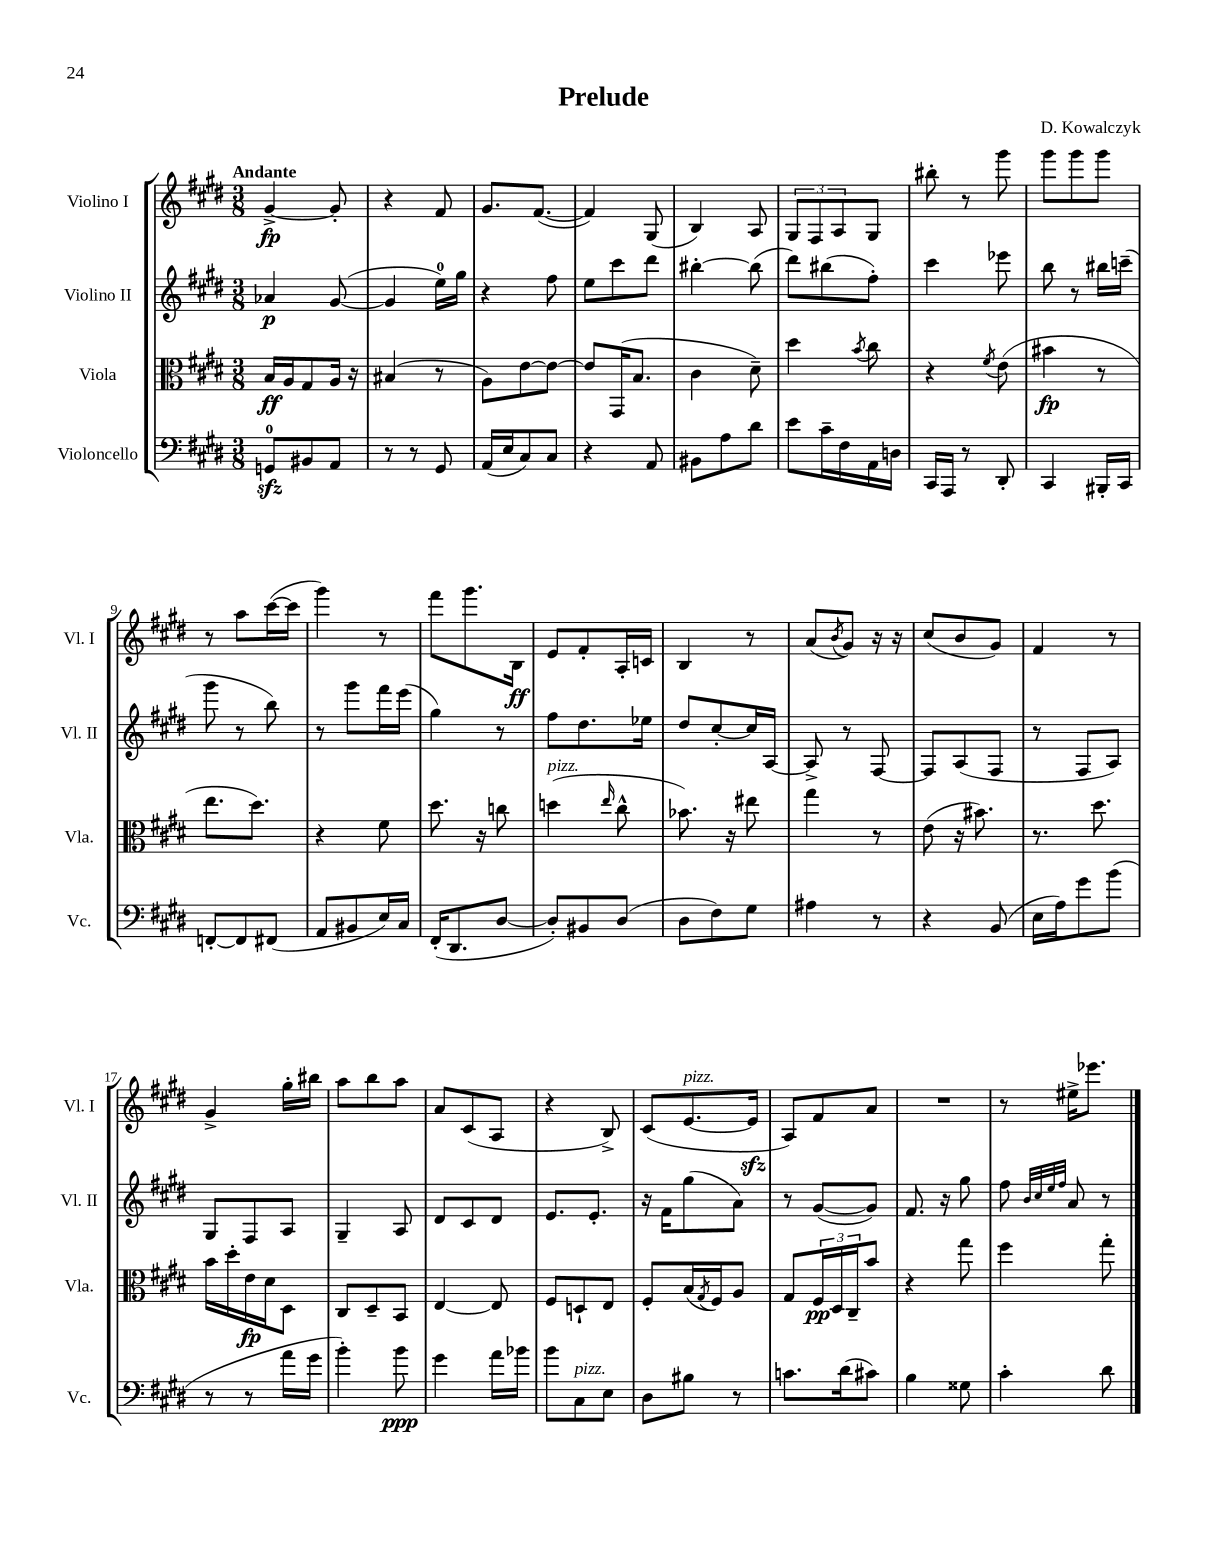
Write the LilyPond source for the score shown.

\header { title = "Prelude" composer = "D. Kowalczyk" }
<<
\new StaffGroup <<
\new Staff = "s0" \with { instrumentName = "Violino I" shortInstrumentName = "Vl. I" } {
    \clef treble \key e \major \numericTimeSignature \time 3/8 \tempo "Andante"
    gis'4~->\fp gis'8-. |
    r4 fis'8 |
    gis'8. fis'8.~( |
    fis'4) gis8( |
    b4) a8 |
    \tuplet 3/2 { gis8 fis8 a8 } gis8 |
    bis''8-. r8 gis'''8 |
    gis'''8 gis'''8 gis'''8 |
    r8 a''8 cis'''16~( cis'''16 |
    gis'''4) r8 |
    fis'''8 gis'''8. b16\ff |
    e'8 fis'8-. a16-. c'16 |
    b4 r8 |
    a'8( \acciaccatura { b'8 } gis'8) r16 r16 |
    cis''8( b'8 gis'8) |
    fis'4 r8 |
    gis'4-> gis''16-. bis''16 |
    a''8 b''8 a''8 |
    a'8 cis'8( a8 |
    r4 b8->) |
    cis'8( e'8.~^\markup { \italic "pizz." } e'16\sfz |
    a8) fis'8 a'8 |
    R4. |
    r8 eis''16-> ees'''8. \bar "|." |
}
\new Staff = "s1" \with { instrumentName = "Violino II" shortInstrumentName = "Vl. II" } {
    \clef treble \key e \major \numericTimeSignature \time 3/8
    aes'4\p gis'8~( |
    gis'4 e''16-0) gis''16 |
    r4 fis''8 |
    e''8 cis'''8 dis'''8 |
    bis''4~-. bis''8( |
    dis'''8) bis''8( fis''8-.) |
    cis'''4 ees'''8 |
    b''8 r8 bis''16 c'''16--( |
    gis'''8 r8 b''8) |
    r8 gis'''8 fis'''16 e'''16( |
    gis''4) r8 |
    fis''8 dis''8. ees''16 |
    dis''8 cis''8~-. cis''16 a16~ |
    a8-> r8 fis8~ |
    fis8 a8( fis8 |
    r8 fis8 a8) |
    gis8 fis8 a8 |
    gis4-- a8 |
    dis'8 cis'8 dis'8 |
    e'8. e'8.-. |
    r16 fis'16 gis''8( a'8) |
    r8 gis'8~( gis'8) |
    fis'8. r16 gis''8 |
    fis''8 \grace { b'32 cis''32 e''32 fis''32 } a'8 r8 \bar "|." |
}
\new Staff = "s2" \with { instrumentName = "Viola" shortInstrumentName = "Vla." } {
    \clef alto \key e \major \numericTimeSignature \time 3/8
    b16\ff a16 gis8 a16 r16 |
    bis4( r8 |
    a8) e'8~ e'8~ |
    e'8 gis,16( b8. |
    cis'4 dis'8--) |
    dis''4 \acciaccatura { b'8 } cis''8 |
    r4 \acciaccatura { fis'8 } e'8( |
    bis'4\fp r8 |
    e''8. dis''8.) |
    r4 fis'8 |
    dis''8. r16 c''8 |
    d''4^\markup { \italic "pizz." }( \grace { e''16 } cis''8-^ |
    bes'8.) r16 eis''8 |
    gis''4 r8 |
    e'8( r16 bis'8.) |
    r8. dis''8. |
    b'16 dis''16-. e'16\fp dis'16 dis8 |
    cis8 dis8-- b,8 |
    e4~ e8 |
    fis8 d8-! e8 |
    fis8-. b16( \acciaccatura { gis8 } fis16) a8 |
    gis8 \tuplet 3/2 { fis16\pp dis16 cis16-- } b'8 |
    r4 gis''8 |
    fis''4 gis''8-. \bar "|." |
}
\new Staff = "s3" \with { instrumentName = "Violoncello" shortInstrumentName = "Vc." } {
    \clef bass \key e \major \numericTimeSignature \time 3/8
    g,8-0\sfz bis,8 a,8 |
    r8 r8 gis,8 |
    a,16( e16 cis8) cis8 |
    r4 a,8 |
    bis,8 a8 dis'8 |
    e'8 cis'16-- fis16 a,16 d16 |
    cis,16 a,,16 r8 dis,8-. |
    cis,4 bis,,16-. cis,16 |
    f,8~-. f,8 fis,8( |
    a,8 bis,8 e16) cis16 |
    fis,16-.( dis,8. dis8~ |
    dis8-.) bis,8 dis8( |
    dis8 fis8) gis8 |
    ais4 r8 |
    r4 b,8( |
    e16 a16) gis'8 b'8( |
    r8 r8 a'16 gis'16 |
    b'4-.) b'8\ppp |
    gis'4 a'16 bes'16 |
    b'8 cis8^\markup { \italic "pizz." } e8 |
    dis8 bis8 r8 |
    c'8. dis'16( cis'8) |
    b4 gisis8 |
    cis'4-. dis'8 \bar "|." |
}
>>
>>
